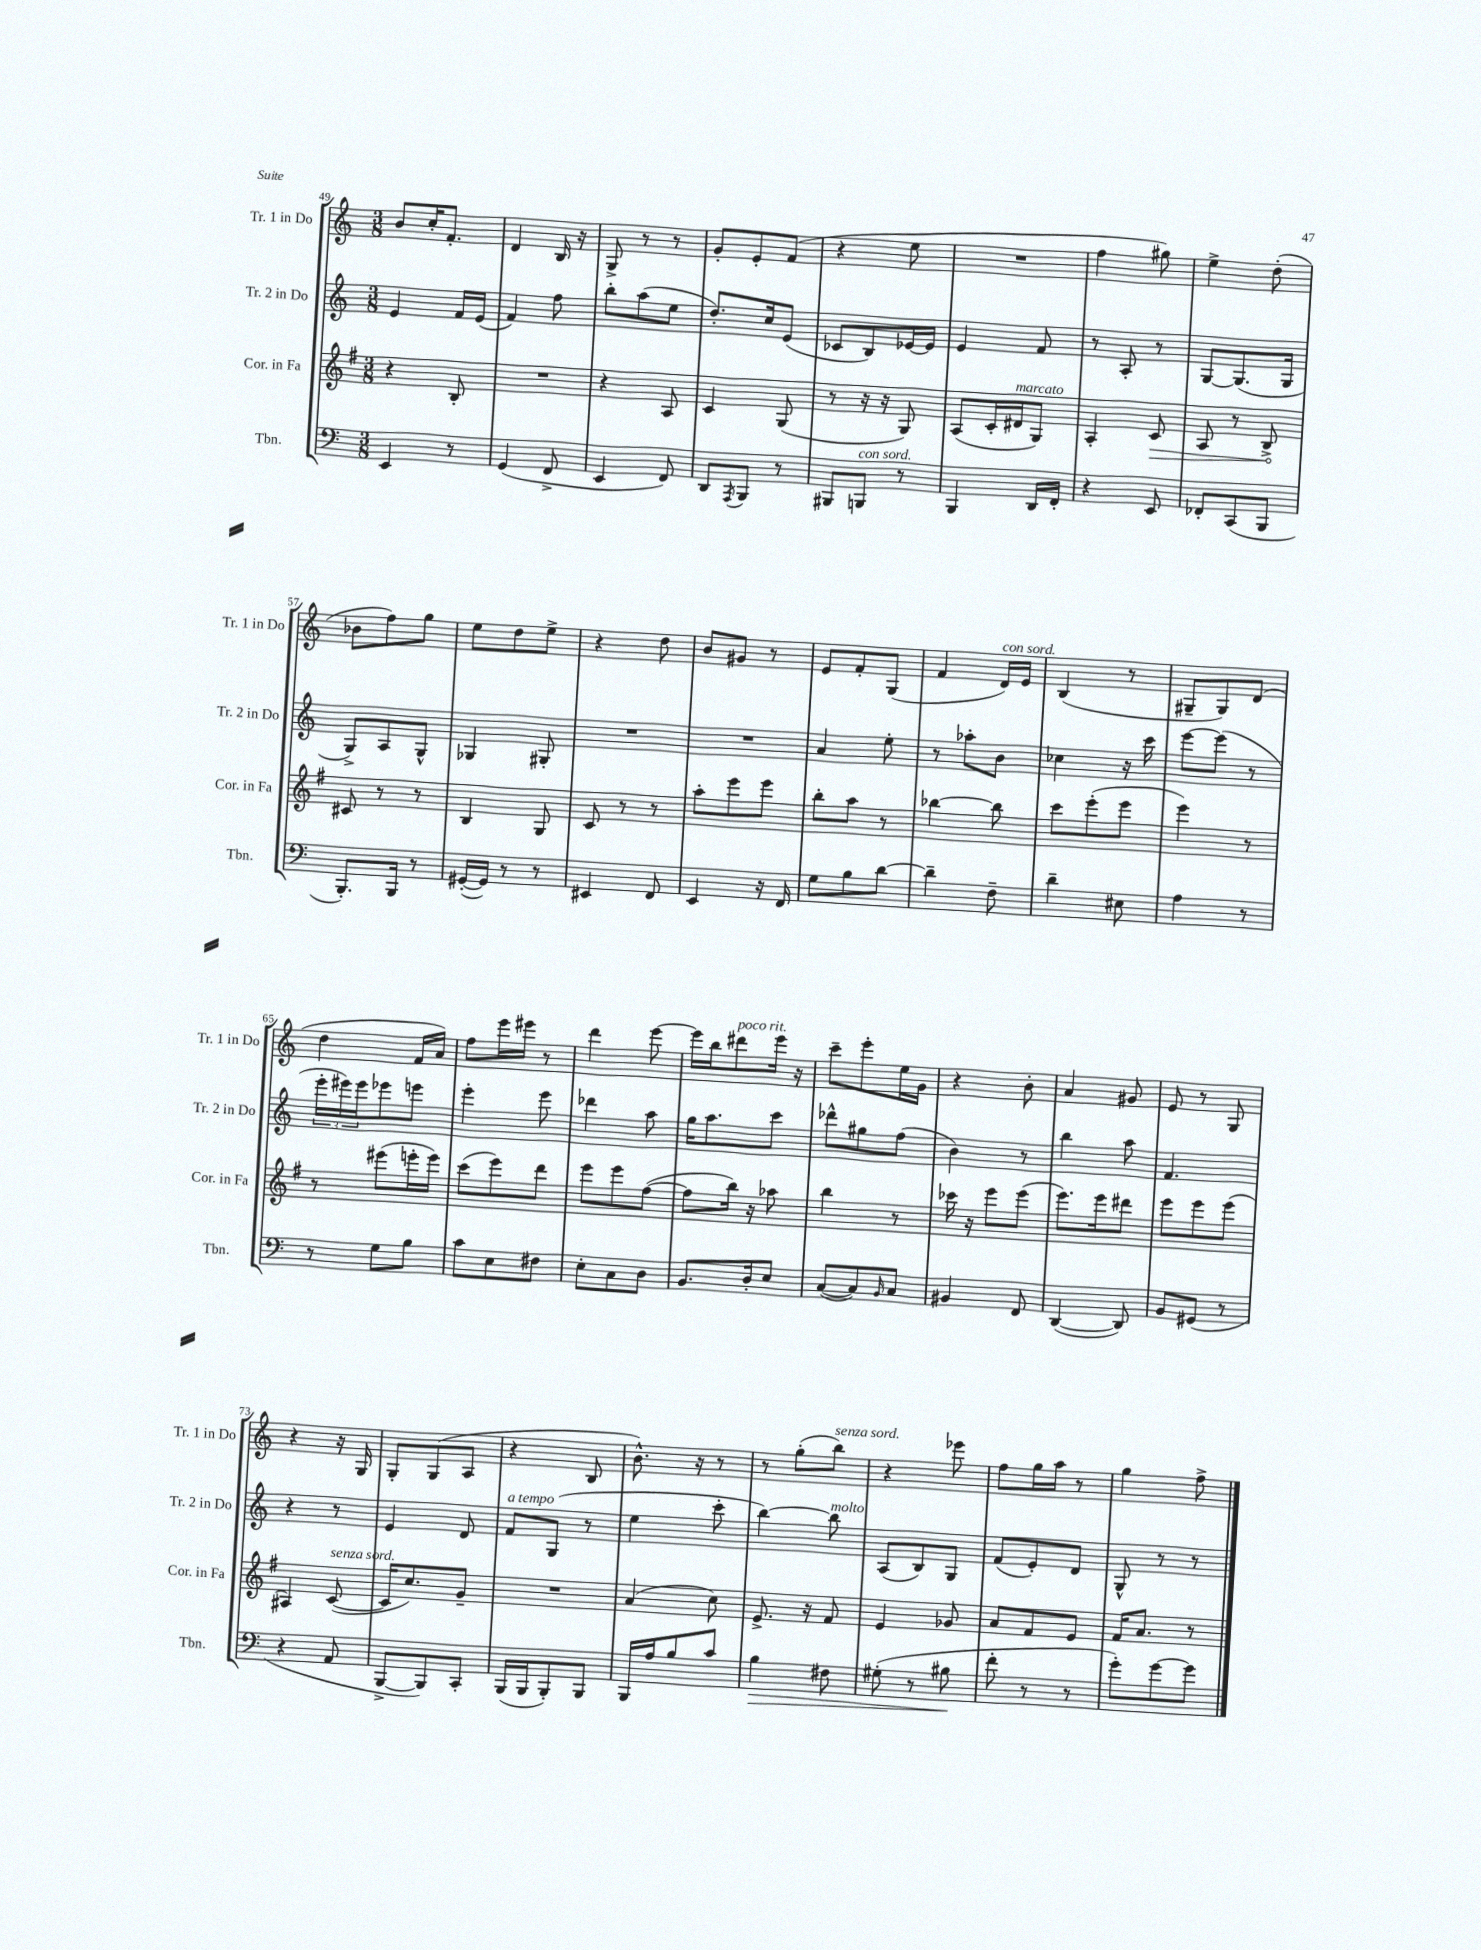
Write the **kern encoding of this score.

**kern	**kern	**kern	**kern
*staff4	*staff3	*staff2	*staff1
*clefF4	*clefG2	*clefG2	*clefG2
*k[]	*k[f#]	*k[]	*k[]
*M3/8	*M3/8	*M3/8	*M3/8
4EE	4r	4e	8b
.	.	.	16cc'
.	.	.	8.f'
8r	8B'	16f	.
.	.	(16e	.
=	=	=	=
(4GG	4.r	4f)	4d
8FF^	.	8ff	16B
.	.	.	16r
=	=	=	=
4EE	4r	8bb'	8G^
.	.	(8aa	8r
8FF)	8A	8ee	8r
=	=	=	=
8DD	4c	8.dd')	8g'
8qAAA	.	.	.
8BBB	.	.	8e'
.	.	16cc	.
8r	(8G	(8e	(8f
=	=	=	=
8BBB#	8r	8c-	4r
8BBB	16r	8B)	.
.	16r	.	.
8r	8G)	[16e-	8ee
.	.	16e-]	.
=	=	=	=
4BBB	(8A	4e	4.r
.	16c'	.	.
.	16d#	.	.
16DD	8G)	8f	.
16FF'	.	.	.
=	=	=	=
4r	4A'	8r	4ff
.	.	8A'	.
8EE	8c	8r	8gg#)
=	=	=	=
8FF-'	8A	[8G	4ee^
(8CC	8r	(8.G]	.
8BBB	8B^	.	(8dd'
.	.	16G	.
=	=	=	=
8.BBB')	8c#	8G^)	8b-
.	8r	8A	8ff)
16BBB	.	.	.
8r	8r	8G^^	8gg
=	=	=	=
([16GG#'	4B	4G-	8ee
16GG#])	.	.	.
8r	.	.	8dd
8r	8G	8G#'	8ee^
=	=	=	=
4EE#	8c	4.r	4r
.	8r	.	.
8FF	8r	.	8dd
=	=	=	=
4EE	8aa'	4.r	8b
.	8eee	.	8g#
16r	8eee	.	8r
16FF	.	.	.
=	=	=	=
8G	8bb'	4a	8e
8B	8aa	.	8f'
[8d	8r	8ee'	(8G
=	=	=	=
4d~]	[4bb-	8r	4f
.	.	8aa-'	.
8F~	8bb-]	8b	16d)
.	.	.	16e
=	=	=	=
4d~	8ccc	4cc-	(4B
.	(8eee'	.	.
8E#	8eee	16r	8r
.	.	16ccc	.
=	=	=	=
4A	4eee)	[8eee	8G#~
.	.	(8eee]	8G#)
8r	8r	8r	(8d
=	=	=	=
8r	8r	24eee'	4dd
.	.	24eee#)	.
.	.	24eee#	.
8G	(8eee#	8eee-	.
8B	16eee'	8eee	16f
.	16eee)	.	16a)
=	=	=	=
8c	(8ccc	4eee'	8ff
8E	8eee)	.	16eee
.	.	.	16eee#
8F#	8ddd	8eee	8r
=	=	=	=
8E'	8eee	4ddd-	4ddd
8C	8eee	.	.
8D	([8ff#	8aa	[8eee
=	=	=	=
8.BB	8ff#]	16gg	16eee]
.	.	8.aa	16bb
.	16bb)	.	8ddd#
16D'	16r	.	.
8E	8aa-	8ccc	16eee
.	.	.	16r
=	=	=	=
([8C	4bb	8ddd-^^	8ccc~
8C])	.	8gg#	8eee'
16qqBB	.	.	.
8C	8r	(8ff	16ee
.	.	.	16g
=	=	=	=
4BB#	16ccc-	4b)	4r
.	16r	.	.
.	8eee	.	.
8FF	(8eee	8r	8b'
=	=	=	=
([4DD	8.eee)	4bb	4a
.	16eee	.	.
8DD])	8ddd#	8aa	8g#
=	=	=	=
8BB	8eee	4.f	8e
(8GG#	8eee	.	8r
8r	(8eee	.	8G
=	=	=	=
4r	4A#)	4r	4r
8AA	([8c	8r	16r
.	.	.	16G
=	=	=	=
[8BBB^	16c]	4e	8G'
.	8.cc)	.	.
8BBB])	.	.	(8G
8CC'	8g~	8d	8A
=	=	=	=
(16BBB	4.r	8f	4r
16BBB	.	.	.
8BBB')	.	(8G	.
8BBB	.	8r	8B
=	=	=	=
16BBB	(4a	4ee	8.b^^)
16A	.	.	.
8B	.	.	.
.	.	.	16r
8c	8cc)	8ccc'	8r
=	=	=	=
4B	8.e^	[4bb)	8r
.	.	.	(8gg'
.	16r	.	.
8F#	8f#	8bb]	8bb)
=	=	=	=
(8G#'	4e	(8A	4r
8r	.	8B)	.
8B#	8g-	8G	8eee-
=	=	=	=
8f'	8a	(8f	8ff
8r	8f#	8e')	16gg
.	.	.	16aa
8r	8e	8d	8r
=	=	=	=
8g')	16f#	8G^^	4gg
.	8.a	.	.
[8g	.	8r	.
8g]	8r	8r	8ff^
==	==	==	==
*-	*-	*-	*-
